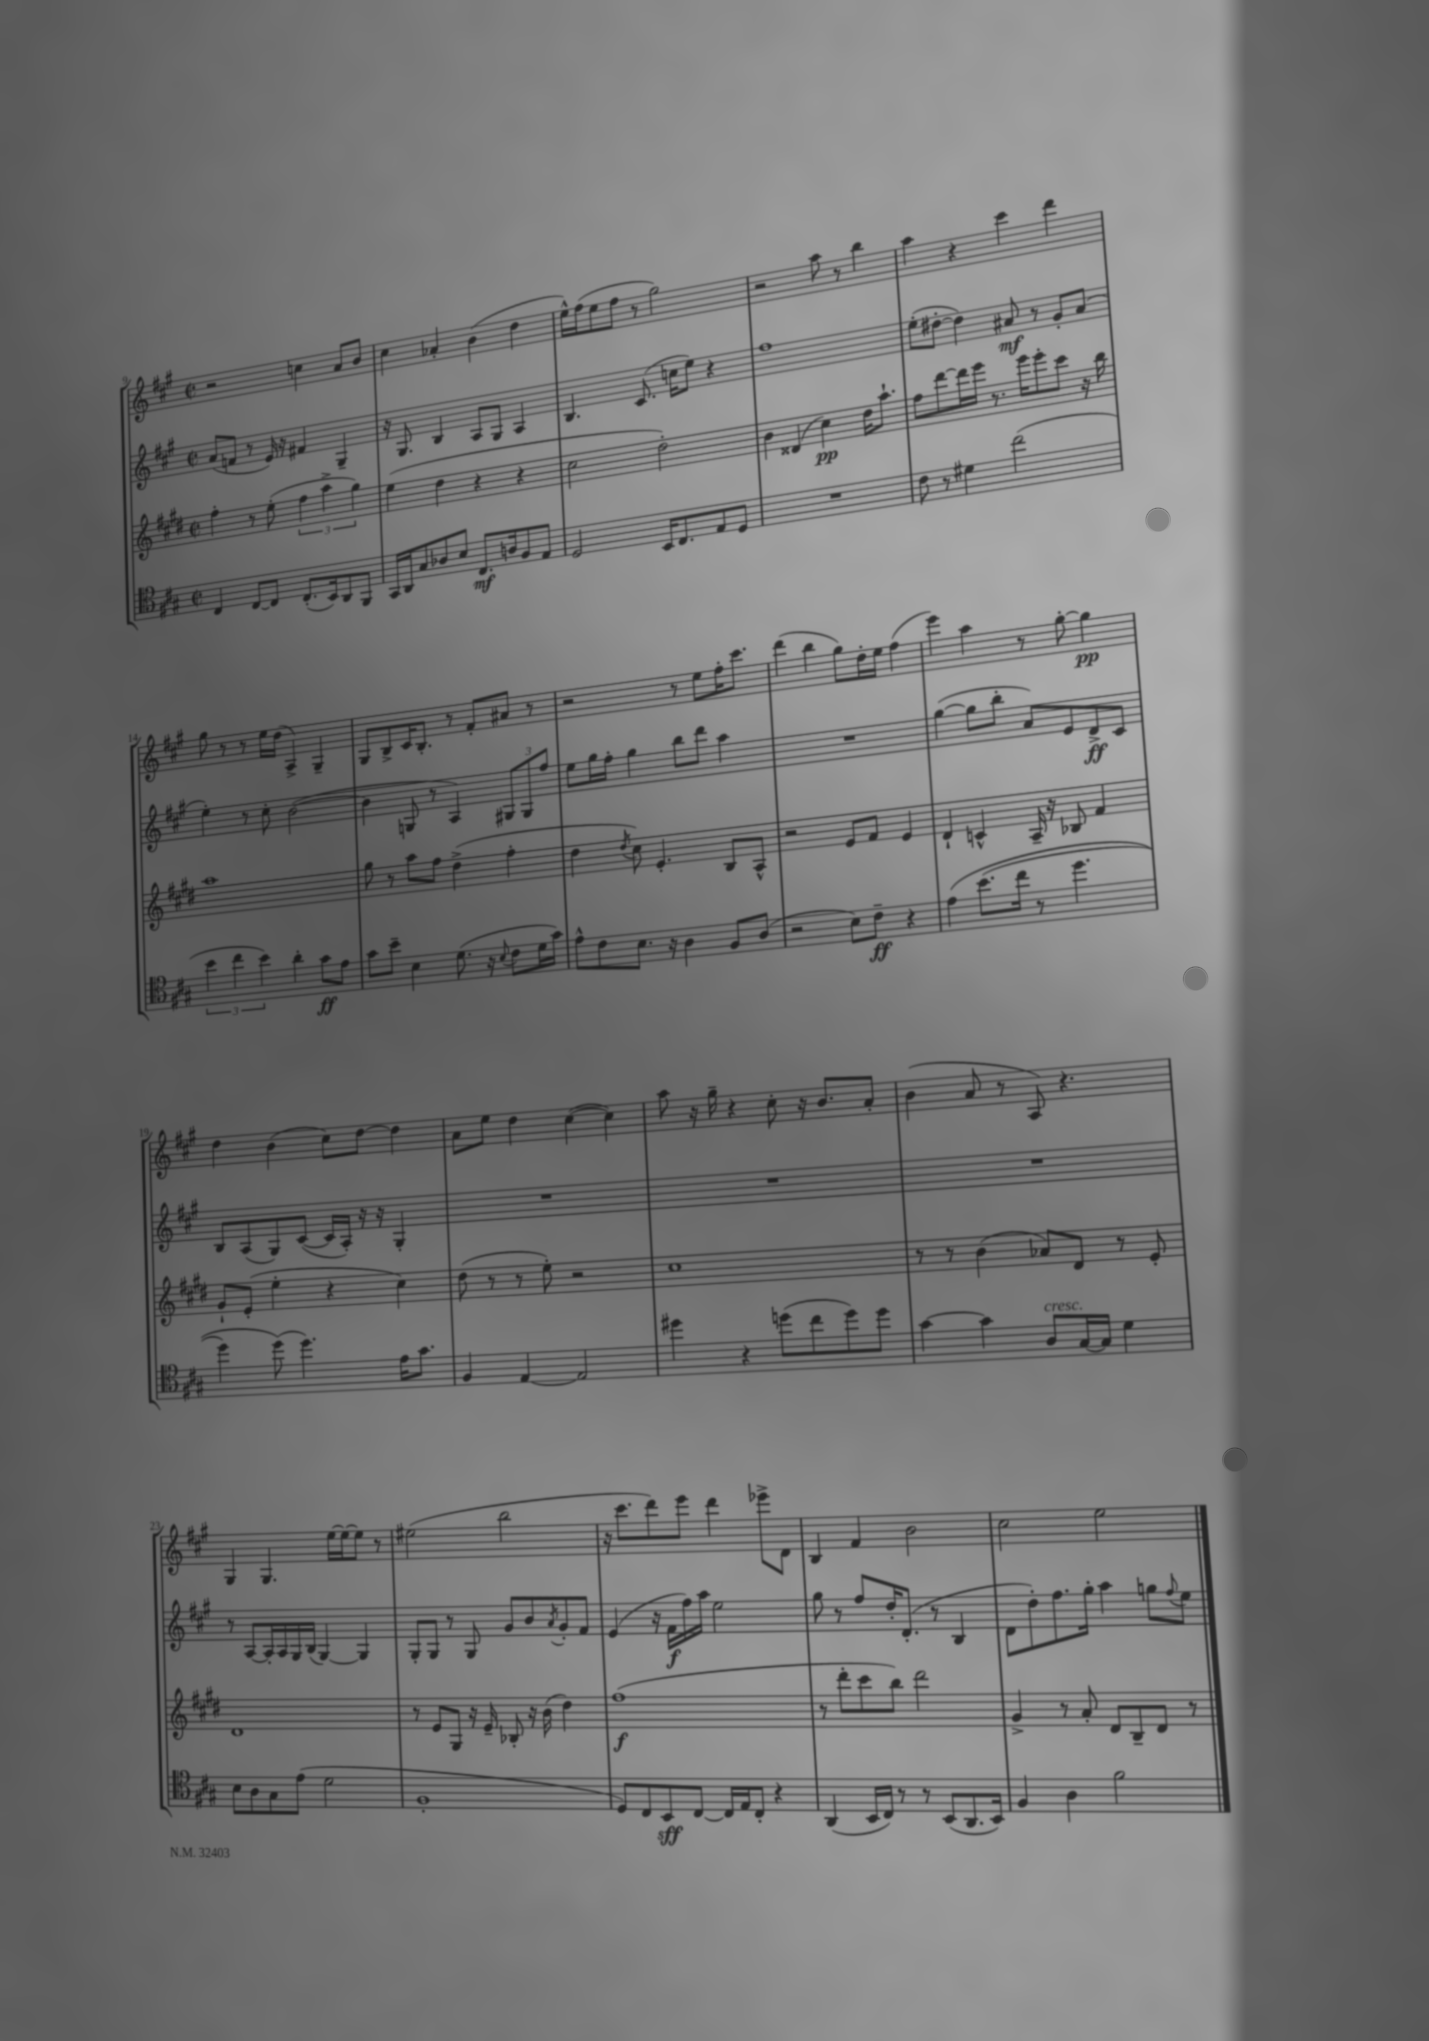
<<
\new StaffGroup <<
\new Staff = "s0" {
    \clef treble \key a \major \defaultTimeSignature \time 2/2
    r2 c''4 a'8 b'8 |
    cis''4 aes'4-. b'4( d''4 |
    e''16-^) fis''16( e''8 fis''8 r8 gis''2) |
    r2 a''8 r8 b''4 |
    a''4 r4 cis'''4 d'''4 |
    gis''8 r8 r8 e''16 d''16( a4->) gis4-- |
    gis8 b8-> cis'16 b8.-. r8 fis'8-. ais'8 r8 |
    r2 r8 e''8 fis''16-. cis'''8. |
    d'''4( b''4 gis''8) d''16-. e''16 fis''4( |
    e'''4) a''4 r8 gis''8~-. gis''4\pp |
    d''4 b'4( cis''8) d''8~ d''4 |
    a'8 e''8 d''4 cis''4~( cis''4) |
    a''8 r16 gis''16-- r4 cis''8-. r16 b'8. a'8-. |
    b'4( a'8 r8 a8) r4. |
    gis4 gis4. e''16~ e''16~ e''8 r8 |
    eis''2( b''2 |
    r16 cis'''8. d'''8) e'''8 d'''4 ees'''8-> d'8 |
    b4 fis'4 b'2 |
    cis''2 e''2 \bar "|." |
}
\new Staff = "s1" {
    \clef treble \key a \major \defaultTimeSignature \time 2/2
    a'8( f'8 r8 e'16) r16 fis'4 gis4-- |
    r16 gis8. b4 a8 gis8 a4 |
    b4. cis'8.( c''16 e''8) r4 |
    fis''1 |
    e''8-.( dis''8~-. dis''4) ais'8\mf r8 gis'8-. ais'8( |
    e''4-.) r8 cis''8-. b'2~( |
    b'4 g8 r8 a4) \tuplet 3/2 { gis8 gis8 fis''8 } |
    e''8 gis''16 fis''16-. gis''4 b''8 d'''8 a''4 |
    R1 |
    gis''4~( gis''8 b''8-. a'8) e'8 d'8->\ff cis'8 |
    b8 a8( gis8) cis'8~( cis'16 a16-.) r16 r16 gis4-. |
    R1 |
    R1 |
    R1 |
    r8 a8~ a16-. a16 gis16 b16( gis4~) gis4 |
    gis8-. gis8 r8 gis8 gis'8 b'8 \acciaccatura { a'8 } gis'8-. fis'8 |
    e'4( r16 fis'16\f fis''16) a''16 e''2 |
    gis''8 r8 fis''8 d''16-. d'8.-.( r8 b4 |
    d'8 d''8-.) fis''8. gis''16-. a''4 g''8 \appoggiatura { fis''8 } e''8 \bar "|." |
}
\new Staff = "s2" {
    \clef treble \key e \major \defaultTimeSignature \time 2/2
    fis''4-. r8 e''8-.( \tuplet 3/2 { fis''4 a''4-> gis''4) } |
    e''4( dis''4 r4 r4 |
    cis''2 dis''2-.) |
    b'4 disis'4( cis''4\pp) dis''16 a''8.-! |
    fis''8 dis'''8~ dis'''16 e'''16 r8. e'''16 e'''8-. cis'''8 r16 b''16 |
    a''1 |
    gis''8 r8 a''8 fis''8 dis''4->( fis''4-. |
    dis''4 \acciaccatura { dis''8 } cis''8) e'4.-. b8 a8-^ |
    r2 e'8 fis'8 e'4 |
    dis'4-! c'4-^ a16-- r16 bes8 fis'4 |
    gis'8-! e'8-.( e''4-. r4 cis''4) |
    dis''8( r8 r8 e''8-.) r2 |
    cis''1 |
    r8 r8 b'4( aes'8) dis'8 r8 e'8-. |
    dis'1 |
    r8 e'8 gis8 r16 e'16-- bes8-. r16 b'16( dis''4) |
    fis''1\f( |
    r8 dis'''8-. cis'''8 b''8) dis'''2 |
    gis'4-> r8 a'8-. dis'8 b8-- dis'8 r8 \bar "|." |
}
\new Staff = "s3" {
    \clef tenor \key a \major \defaultTimeSignature \time 2/2
    cis4 cis8~ cis8 cis8.-.( b,16) a,8 fis,8 |
    gis,16 a,16 gis8 aes8 b8 cis8.\mf a16 fis8 e8 |
    d2 b,16 cis8. e8 d8 |
    R1 |
    cis'8 r8 dis'4 cis''2( |
    \tuplet 3/2 { b'4 cis''4 b'4) } a'4-. gis'8\ff e'8 |
    gis'8 b'8-- b4 d'8.( r16 \appoggiatura { b8 } cis'8 d'16 gis'16) |
    e'8-^ cis'8 b8. r16 a4 fis8 a8( |
    r2 b8) cis'8--\ff r4 |
    e'4\( b'8.( cis''16 r8 d''4. |
    d''4) d''8(\) d''4.) e'16 gis'8. |
    fis4 e4~ e2 |
    dis''4 r4 d''8( cis''8 d''8) d''8 |
    gis'4~ gis'4 a8^\markup { \italic "cresc." } gis16~ gis16 d'4 |
    b8 a8 gis8 e'8( d'2 |
    fis1-. |
    d8) cis8 b,8\sff cis8~ cis16 e16 cis8-. r4 |
    a,4( b,16 cis16) r8 r8 b,8( a,8. b,16) |
    fis4 a4 fis'2 \bar "|." |
}
>>
>>
\layout { \context { \Score currentBarNumber = #9 } }
